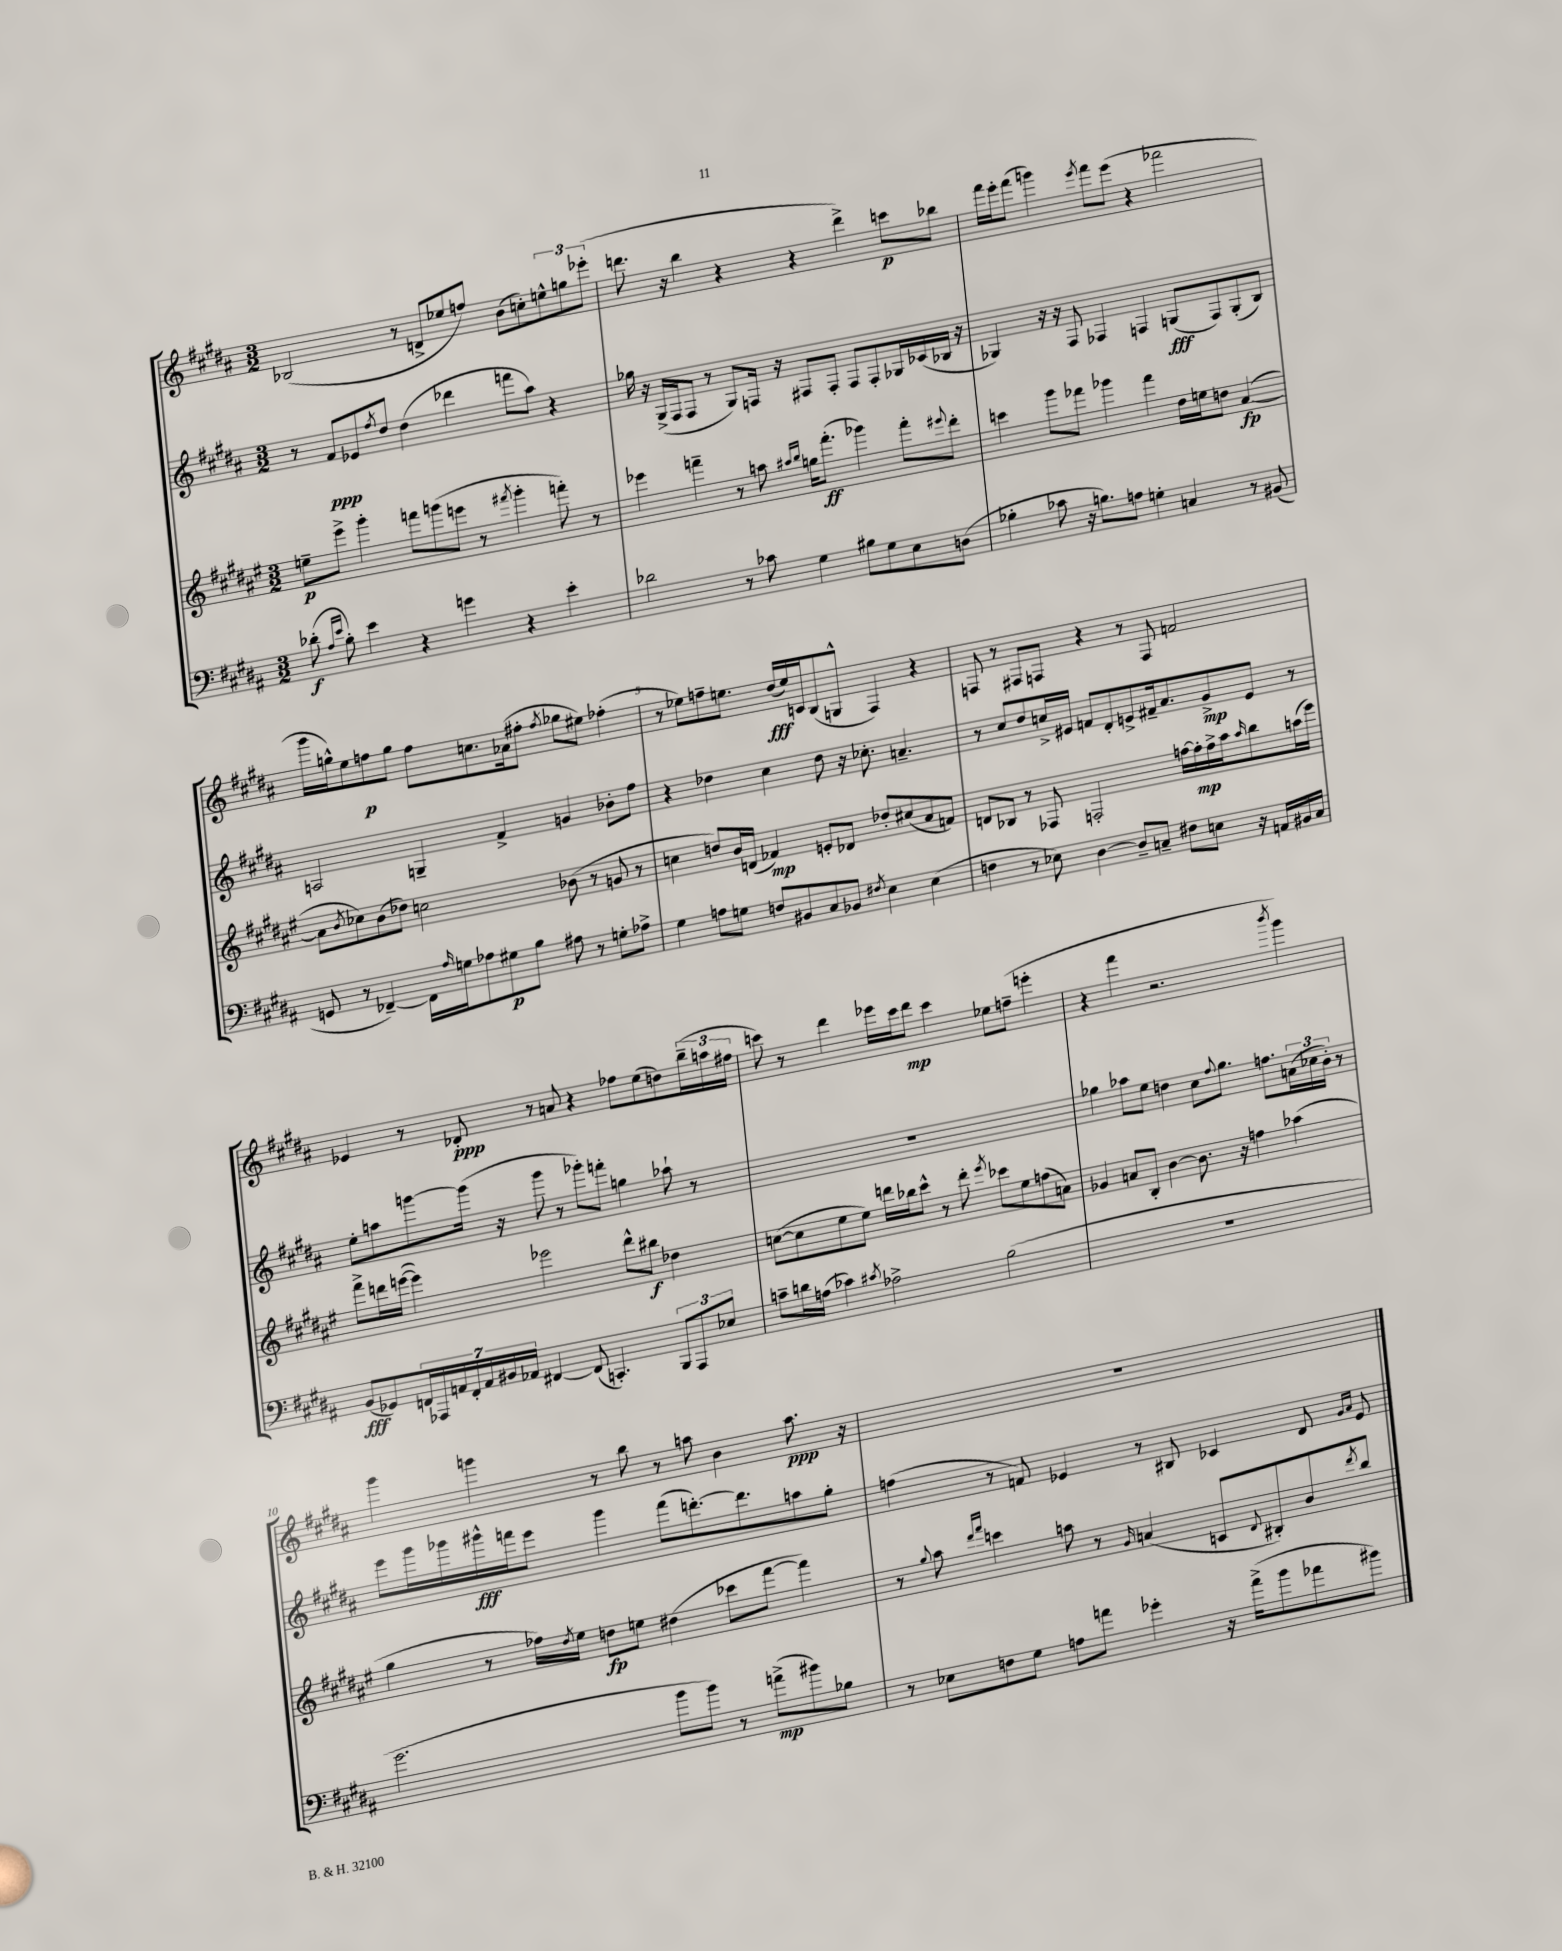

**kern	**dynam	**kern	**dynam	**kern	**dynam	**kern	**dynam
*part4	*part4	*part3	*part3	*part2	*part2	*part1	*part1
*staff4	*staff4	*staff3	*staff3	*staff2	*staff2	*staff1	*staff1
*clefF4	*	*clefG2	*	*clefG2	*	*clefG2	*
*k[f#c#g#d#a#]	*	*k[f#c#g#d#a#e#]	*	*k[f#c#g#d#a#]	*	*k[f#c#g#d#a#]	*
*M3/2	*	*M3/2	*	*M3/2	*	*M3/2	*
=1	=1	=1	=1	=1	=1	=1	=1
(8d-X'\	f	8een~\L	p	8r	.	(2B-X/	.
16qqA#/LL	.	.	.	.	.	.	.
16qqe/JJ	.	.	.	.	.	.	.
8B'\)	.	8eee#^\J	.	8f#/L	ppp	.	.
4e\	.	4ggg#'\	.	8e-X/	.	.	.
.	.	.	.	8qff#/	.	.	.
.	.	.	.	8dd#/J	.	.	.
4r	.	8fffn\L	.	(4dd#\	.	8r	.
.	.	(8gggn\	.	.	.	8dn^/L	.
4gn\	.	8eeen\J	.	4ddd-X\	.	8ee-X/	.
.	.	8r	.	.	.	8ffn/J)	.
.	.	8qfff#X/	.	.	.	.	.
4r	.	4ggg'\	.	8fffn\L	.	(8b\L	.
.	.	.	.	8aa#\J)	.	8ccn'\)	.
4e'\	.	8fffn'\)	.	4r	.	12een^^\	.
.	.	.	.	.	.	12ggn\	.
.	.	8r	.	.	.	.	.
.	.	.	.	.	.	(12eee-X'\J	.
=2	=2	=2	=2	=2	=2	=2	=2
2d-X\	.	4eee-X\	.	16gg-X\	.	8.dddn\	.
.	.	.	.	16r	.	.	.
.	.	.	.	(16G#^/LL	.	.	.
.	.	.	.	16F#/J	.	16r	.
.	.	4fffn~\	.	8F#/J	.	4bb\	.
.	.	.	.	8r	.	.	.
8r	.	8r	.	8G#/L)	.	4r	.
8c-X\	.	8aan\	.	16Fn/Jk	.	.	.
.	.	.	.	16r	.	.	.
.	.	16qqaa#X/LL	.	.	.	.	.
.	.	16qqbb/JJ	.	.	.	.	.
4G#\	.	16ggn\KL	.	8F#X/L	.	4r	.
.	.	(8.fff'\J	ff	.	.	.	.
.	.	.	.	8F#'/J	.	.	.
8B#X\L	.	4ggg-X\)	.	8F#/L	.	4ddd^\)	.
8G#\	.	.	.	8F#'/	.	.	.
8E\	.	8fff'\L	.	16G-X/L	.	8cccn\L	p
.	.	.	.	(16c-X/	.	.	.
.	.	8qqeee#X/	.	.	.	.	.
(8Dn\J	.	8ddd#'\J	.	16B-X/JJ	.	8bb-X\J	.
.	.	.	.	16r	.	.	.
=3	=3	=3	=3	=3	=3	=3	=3
4B-X'\	.	4cccn\	.	4G-X/)	.	16fff#\LL	.
.	.	.	.	.	.	16eee'\J	.
.	.	.	.	.	.	(8fff#\J	.
8c-X\	.	8ggg#\L	.	16r	.	4gggn\)	.
.	.	.	.	16r	.	.	.
16r	.	8fff-X\J	.	8F#/	.	.	.
8.Bn\L)	.	.	.	.	.	.	.
.	.	.	.	.	.	8qeee/	.
.	.	4ggg-X\	.	4F-X/	.	8fff#\L	.
8An\J	.	.	.	.	.	(8eee\J	.
4Gn'\	.	4fff-\	.	4Fn/	.	4r	.
4Cn/	.	16dd#\LL	.	(8Gn/L	fff	2fff-X\	.
.	.	16een\J	.	.	.	.	.
.	.	8ddn\J	.	8F/)	.	.	.
8r	.	([4a#/	fp	(8G'/	.	.	.
(8BB#X/	.	.	.	8B/J)	.	.	.
!!LO:LB:g=z
=4	=4	=4	=4	=4	=4	=4	=4
8GGn/	.	8a#\L]	.	2An/	.	16ggg#\LL	.
.	.	.	.	.	.	16ggn^^\J)	.
.	.	8qb/	.	.	.	.	.
8r	.	8cc-X\)	.	.	.	8ee\	.
[4FF-X~/)	.	(8b\	.	.	.	8ffn\	p
.	.	8dd-X\J)	.	.	.	8gg\J	.
16FF-\LL]	.	2ccn\	.	4Gn~/	.	8ff\L	.
16qqA#/	.	.	.	.	.	.	.
16Gn\J	.	.	.	.	.	.	.
8A-X\	.	.	.	.	.	8.ccn\	.
8G#X\	p	.	.	4f#^/	.	.	.
.	.	.	.	.	.	(16a-X\k	.
8B\J	.	.	.	.	.	8ff#X'\J	.
.	.	.	.	.	.	8qff#/	.
8A#X\	.	(8b-X\	.	4gn/	.	8gg-X\L	.
8r	.	8r	.	.	.	8ee#X\J)	.
8Gn'\L	.	8gn/	.	8b-X'\L	.	(4ff-X'\	.
8A-X^\J	.	8r	.	8ff#\J	.	.	.
=5	=5	=5	=5	=5	=5	=5	=5
4G#\	.	4ccn\	.	4r	.	8r	.
.	.	.	.	.	.	8ee-X\L)	.
8An\L	.	8ddn/L)	.	4dd-X\	.	8ffn~\	.
8Gn\J	.	16b/L	.	.	.	8.een\J	.
.	.	(16dn/JJ	.	.	.	.	.
8Fn/L	.	4f-X/)	mp	4cc#\	.	.	.
.	.	.	.	.	.	(16dd#/LL	fff
8BB#X/	.	.	.	.	.	16ee/)	.
.	.	.	.	.	.	16cn/J	.
8C#/	.	8en'/L	.	8dd-\	.	(8B/	.
8BB-X/J	.	8d-X/J	.	16r	.	8Gn^^/J	.
.	.	.	.	8.cc-X'\	.	.	.
8qF#X/	.	.	.	.	.	.	.
4E\	.	8dd-X'/L	.	.	.	4F#/)	.
.	.	(8cc#X/	.	4.an~/	.	.	.
(4E\	.	8a#/	.	.	.	4r	.
.	.	8fn/J)	.	.	.	.	.
=6	=6	=6	=6	=6	=6	=6	=6
4Fn\	.	8dn/L	.	8r	.	8Fn/	.
.	.	8B-X/J	.	8cc#/L	.	8r	.
8r	.	8r	.	8dd#/	.	8F#X/L	.
8E-X\)	.	8F-X/	.	16ccn^/L	.	8Fn/J	.
.	.	.	.	16e#X/JJ	.	.	.
[4D#\	.	2Fn'/	.	8fn/L	.	4r	.
.	.	.	.	8d#'/	.	.	.
8D#~/L]	.	.	.	8en^/	.	8r	.
8Cn~/J	.	.	.	16f#X~/k	.	8F/	.
.	.	.	.	8.a#/	.	.	.
8F#X\L	.	[16ffn\LL	.	.	.	2fn/	.
.	.	16ff'\]	mp	.	.	.	.
8En\J	.	16ff^\	.	8g#^/	mp	.	.
.	.	16aa#\J	.	.	.	.	.
.	.	16qqaa#/	.	.	.	.	.
16r	.	8bb\	.	8e/J	.	.	.
16AAn/LL	.	.	.	.	.	.	.
16BB#X/	.	(16aan\L	.	8r	.	.	.
16C/JJ	.	16eee#\JJ)	.	.	.	.	.
!!LO:LB:g=z
=7	=7	=7	=7	=7	=7	=7	=7
(8BB/L	fff	8fff#^\L	.	8ee'\L	.	4e-X/	.
8GG-X/)	.	16dddn\L	.	8aan\	.	.	.
.	.	([16eeen\JJ	.	.	.	.	.
28FFn/L	.	4eee\])	.	[8gggn\	.	8r	.
28AAA-X/	.	.	.	.	.	.	.
28AAn/	.	.	.	.	.	.	.
28FF'/	.	.	.	.	.	.	.
.	.	.	.	(16ggg\Jk]	.	8d-X'/	ppp
28AA/	.	.	.	.	.	.	.
28BB#X/	.	.	.	.	.	.	.
.	.	.	.	16r	.	.	.
28AA-X/JJ	.	.	.	.	.	.	.
[4FF#X/	.	2eee-X\	.	8ggg\	.	8r	.
.	.	.	.	8r	.	8an/	.
(8FF#/]	.	.	.	8ggg-X'\L)	.	4r	.
4.CCn'/)	.	.	.	8fffn'\J	.	.	.
.	.	8ddd^^\L	.	4ggn\	.	8ff-X\L	.
.	.	8bb#X\J	f	.	.	(8ee\	.
12BBB/L	.	4dd-X\	.	8aa-X`\	.	8ddn\)	.
12AAA-/	.	.	.	.	.	.	.
.	.	.	.	8r	.	(24bb~\L	.
12E-X/J	.	.	.	.	.	24aan\	.
.	.	.	.	.	.	24ff#X\JJ	.
=8	=8	=8	=8	=8	=8	=8	=8
8cn~\L	.	([8ccn\L	.	1.r	.	8cccn\)	.
16dn\L	.	8cc\]	.	.	.	8r	.
(16An\JJ	.	.	.	.	.	.	.
4c-X\)	.	8ee#\	.	.	.	4ddd#\	.
.	.	8ee#\J)	.	.	.	.	.
8qc#X/	.	.	.	.	.	.	.
2A-X^\	.	16dddn\LL	.	.	.	16eee-X\LL	.
.	.	16bb-X\J	.	.	.	16ccc\J	.
.	.	8ccc#^^\J	.	.	.	8ddd#\J	mp
.	.	8r	.	.	.	4ccc\	.
.	.	8ddd'\	.	.	.	.	.
.	.	8qeee#/	.	.	.	.	.
(2B\	.	8ccc-X\L	.	.	.	8ee-X\L	.
.	.	8ee#\	.	.	.	(8ffn~\J	.
.	.	(8ffn\	.	.	.	4eeen'\	.
.	.	8an\J)	.	.	.	.	.
=9	=9	=9	=9	=9	=9	=9	=9
1.r	.	4g-X/	.	4gg-X\	.	4r	.
.	.	8an/L	.	8aa-X\L	.	4fff#\	.
.	.	8B'/J	.	8ee\J	.	.	.
.	.	[4b\	.	4ddn\	.	2.r	.
.	.	8.b\]	.	8cc#\L	.	.	.
.	.	.	.	8qqff#/	.	.	.
.	.	.	.	8.gg-\J	.	.	.
.	.	16r	.	.	.	.	.
.	.	4ffn\	.	.	.	.	.
.	.	.	.	8.ffn\L	.	.	.
.	.	.	.	.	.	8qbbb/	.
.	.	(4aa-X\	.	(24an\L	.	4ggg#\)	.
.	.	.	.	24cc-X\	.	.	.
.	.	.	.	24b'\JJ)	.	.	.
.	.	.	.	8r	.	.	.
!!LO:LB:g=z
=10	=10	=10	=10	=10	=10	=10	=10
2.g#\	.	4gg#\	.	8eee\L	.	4ggg#\	.
.	.	.	.	16ggg#\L	.	.	.
.	.	.	.	16ggg-X\	.	.	.
.	.	8r	.	16ggg#X^^\	fff	4gggn\	.
.	.	.	.	16fffn\J	.	.	.
.	.	16ff-X\LL)	.	8eee\J	.	.	.
.	.	8qdd#/	.	.	.	.	.
.	.	16ee#\JJ	.	.	.	.	.
.	.	8ddn\L	fp	4ggg#\	.	8r	.
.	.	8een\J	.	.	.	8bb\	.
8b\L	.	(4dd#X\	.	(8fff\L	.	8r	.
8b\J)	.	.	.	[8.dddn'\)	.	8aan\	.
8r	.	8ccc-X\L	.	.	.	4b\	.
.	.	.	.	8.ddd\]	.	.	.
(8an^\L	mp	[8fff#\J	.	.	.	.	.
8b#X\)	.	4fff#\])	.	8aan\	.	8.aa\	ppp
8B-X\J	.	.	.	8gg#'\J	.	.	.
.	.	.	.	.	.	16r	.
=11	=11	=11	=11	=11	=11	=11	=11
8r	.	8r	.	(4ffn\	.	1.r	.
.	.	8qqgg#/	.	.	.	.	.
8E-X\L	.	8aa#\	.	.	.	.	.
.	.	16qqddd#/LL	.	.	.	.	.
.	.	16qqfff#/JJ	.	.	.	.	.
8Fn\	.	4cccn\	.	8r	.	.	.
8G#\J	.	.	.	8fn/)	.	.	.
8An\L	.	8aan\	.	4e-X/	.	.	.
8an\J	.	8r	.	.	.	.	.
.	.	16qqg#/	.	.	.	.	.
4g-X'\	.	(4an/	.	8r	.	.	.
.	.	.	.	8B#X/	.	.	.
16r	.	8cn/L	.	4c-X/	.	.	.
(16a^\KL	.	.	.	.	.	.	.
.	.	8qqd#/	.	.	.	.	.
8b\	.	8B#X'/)	.	.	.	.	.
8a-X\	.	8b/	.	8d#/	.	.	.
.	.	.	.	16qqg#/LL	.	.	.
.	.	8qddd#/	.	16qqa#/JJ	.	.	.
8b#X\J)	.	8bb/J	.	8e-/	.	.	.
==	==	==	==	==	==	==	==
*-	*-	*-	*-	*-	*-	*-	*-
